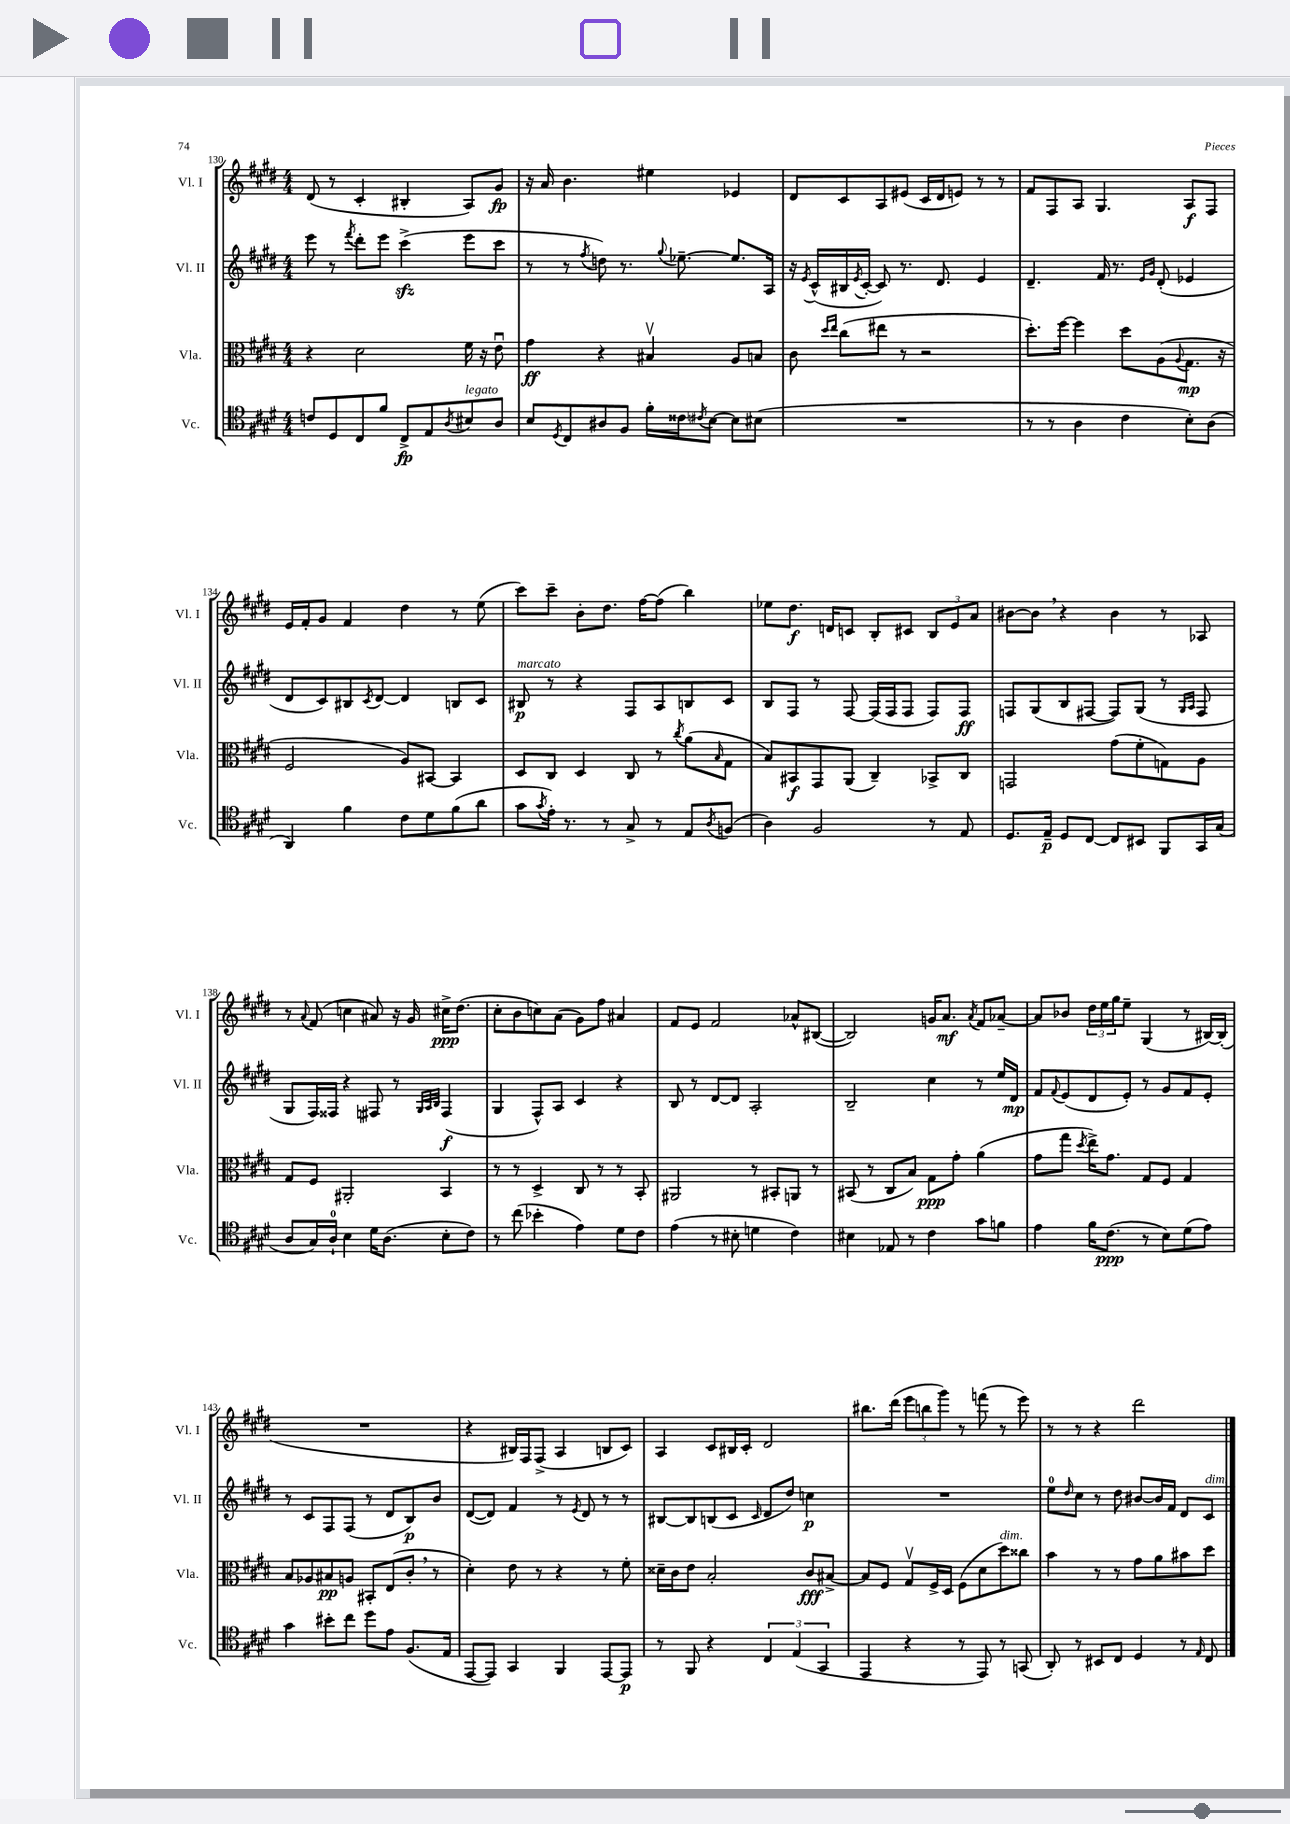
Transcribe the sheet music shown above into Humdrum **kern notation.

**kern	**kern	**kern	**kern
*staff4	*staff3	*staff2	*staff1
*clefC4	*clefC3	*clefG2	*clefG2
*k[f#c#g#d#]	*k[f#c#g#d#]	*k[f#c#g#d#]	*k[f#c#g#d#]
*M4/4	*M4/4	*M4/4	*M4/4
8c/L	4r	8eee\	(8d#/
8D#/	.	8r	8r
.	.	8qfff#/	.
8C#/	2d#\	8ddd#'\L	4c#'/
8f#/J	.	8eee\J	.
8C#^/L	.	(4ccc#^\	4B#'/
8E/	.	.	.
8qA/	.	.	.
8B#/	16f#\	8eee\L	8A/L)
.	16r	.	.
8A/J	8eu\	8ccc#\J	8g#/J
=	=	=	=
8B/L	4g#\	8r	16r
.	.	.	16a/
8qD#/	.	.	.
8C#/	.	8r	4.b\
.	.	8qff#/	.
8A#/	4r	8dd\)	.
8F#/J	.	8.r	.
16f#'\LL	4B#v/	.	4ee#\
.	.	8qqgg#/	.
16c##\J	.	[8.ee-~\	.
8qc#/	.	.	.
[8B\J	.	.	.
8B\]L	8A/L	8.ee-/]L	4e-/
(8B#\J	8B/J	.	.
.	.	16A/Jk	.
=	=	=	=
1r	8c#\	16r	8d#/L
.	.	8qe/	.
.	.	(16c#^^/LL	.
.	16qqdd#/LL	.	.
.	16qqee/JJ	.	.
.	(8cc#\L	16B#/	8c#/
.	.	8qe/	.
.	.	[16c#'/JJ	.
.	8ee#\J	8c#/])	8A/
.	8r	8.r	(8e#/J
.	2r	.	16c#/LL
.	.	8.d#/	16d#/J
.	.	.	8e/J)
.	.	4e/	8r
.	.	.	8r
=	=	=	=
8r	8.dd#'\L)	4.d#~/	8f#/L
8r	.	.	8F#/
.	[16ff#\Jk	.	.
4A\	4ff#\]	.	8A/J
.	.	16f#/	4.G#/
.	.	8.r	.
4c#\	8dd#\L	.	.
.	.	16qqe/LL	.
.	.	16qqg#/JJ	.
.	(8A\	(8d#'/	.
.	8qqA/	.	.
8B'\L)	8.G#\J	4e-/	8A/L
(8A\J	.	.	8F#/J
.	16r	.	.
=	=	=	=
4AA/)	2F#/	8d#/L	16e/LL
.	.	.	16f#'/J
.	.	8c#/)	8g#/J
4f#\	.	8B#/	4f#/
.	.	8qc#/	.
.	.	[8d#/J	.
8c#\L	8A/L)	4d#/]	4dd#\
8d#\	[8BB#/J	.	.
(8f#\	4BB#/]	8B/L	8r
8a\J	.	8c#/J	(8ee\
=	=	=	=
8g#\L	8D#/L	8B#/	8ccc#\L)
8qg#/	.	.	.
16e'\Jk)	8C#/J	8r	8ccc#~\J
8.r	.	.	.
.	4D#/	4r	8b'\L
8r	.	.	8.dd#\J
8G#^/	8C#/	8F#/L	.
.	.	.	[16ff#\LK
8r	8r	8A/	(8ff#\]J
.	8qcc#/	.	.
8E/L	(8a\L	8B/	4bb\)
8qA/	16qqB/	.	.
(8F/J	8G#\J	8c#/J	.
=	=	=	=
4A\)	8B/L)	8B/L	8ee-\L
.	8BB#/	8F#/J	8.dd#\J
2F#/	8GG#/	8r	.
.	.	.	16d/LK
.	(8AA/J	[8F#/	8c/J
.	4C#~/)	(16F#/]LL	8B'/L
.	.	16F#/J	.
.	.	8F#/J	8c#/J
8r	8BB-^/L	8F#/L)	12B/L
.	.	.	12e/
8E/	8C#/J	8F#/J	.
.	.	.	12a/J
=	=	=	=
8.D#/L	2GG/	8F/L	[8b#\L
.	.	(8G#/	8b#\]J
16E~/Jk	.	.	.
8D#/L	.	8B/	4r
[8C#/J	.	[8F#/J	.
8C#/]L	(8g#\L	8F#/]L)	4b#\
8BB#/J	8f#'\	(8G#/J	.
8FF#/L	8G\)	8r	8r
.	.	16qqG#/LL	.
.	.	16qqA/JJ	.
16GG#/L	8A\J	8F#/	8A-/
(16G#/JJ	.	.	.
=	=	=	=
8A/L	8G#/L	8G#/L	8r
.	.	.	8qqa/
16G#/L)	8F#/J	16F#/L)	(8f#/
16A`/JJ	.	16F##/JJ	.
4B\	2AA#'/	4r	4cc\
16d#\LK	.	8F#/	8a#/)
(8.A\J	.	.	.
.	.	8r	16r
.	.	.	16g#/
.	.	32qqG#/LLL	.
.	.	32qqA/	.
.	.	32qqB/JJJ	.
8B'\L	4BB/	(4F#/	16cc#^\LK
.	.	.	(8.dd#\J
8c#\J)	.	.	.
=	=	=	=
8r	8r	4G#/	8cc#'\L
(8cc#\	8r	.	8b\
4b-'\	4D#^/	8F#^^/L)	8cc\)
.	.	8A/J	(8a\J
4e\)	8C#/	4c#/	8g#\L)
.	8r	.	8ff#\J
8d#\L	8r	4r	4a#/
8c#\J	8BB'/	.	.
=	=	=	=
(4e\	2AA#/	8B/	8f#/L
.	.	8r	8e/J
8r	.	[8d#/L	2f#/
8B#'\	.	8d#/]J	.
4d\	8r	2A'/	.
.	8BB#'/L	.	.
4c#\)	8AA/J	.	8a-^^/L
.	8r	.	([8B#/J
=	=	=	=
4B#\	(8BB#/	2B~/	2B#/])
.	8r	.	.
8E-/	8C#/L	.	.
8r	8B/J)	.	.
4c#\	8G#\L	4cc#\	16g/LK
.	.	.	8.a/J
.	8g#'\J	.	.
.	.	.	8qa/
8g#\L	(4a\	8r	8f#/L
8f\J	.	16ee/LL	[8a-~/J
.	.	16d#/JJ	.
=	=	=	=
4e\	8g#\L	8f#/L	8a-/]L
.	.	8qqf#/	.
.	8gg#\J	(8e/	8b-/J
.	8qdd#/	.	.
16f#\LK	16ee^\LK)	8d#/	24dd#\LL
.	.	.	24ee\
(8.c#\J	8.g#\J	.	.
.	.	.	24gg#\J
.	.	8e'/J)	8ee~\J
8r	8G#/L	8r	(4G#/
8B\L)	8F#/J	8g#/L	.
(8d#\	4G#/	8f#/	8r
8e\J)	.	8e'/J	[16B#/LL)
.	.	.	(16B#'/]JJ
=	=	=	=
4g#\	8B/L	8r	1r
.	8A-/	8c#/L	.
8b#'\L	8B#/	8F#/	.
8cc#\J	8A/J	(8F#/J	.
8dd#\L	8BB#'/L	8r	.
8e\J	(8E/	8d#/L	.
(8.F#/L	8c#'/J	8B/)	.
.	8r	8b/J	.
16E/Jk	.	.	.
=	=	=	=
[8EE/L	4d#'\)	([8d#/L	4r
8EE/]J)	.	8d#/]J)	.
4GG#/	8e\	4f#/	16B#/LL)
.	.	.	16F#/J
.	8r	.	(8F#^/J
4FF#/	4r	8r	4A/
.	.	8qe/	.
.	.	8d#/	.
[8EE/L	8r	8r	8B/L
8EE/]J	8f#'\	8r	8c#/J)
=	=	=	=
8r	16d##~\LL	[8B#/L	4A/
.	16c#\J	.	.
8FF#/	8e\J	8B#/]	.
4r	2B'/	(8B/	8c#/L
.	.	8c#/J	16B#/L
.	.	.	16c#'/JJ
.	.	16qqc#/	.
6C#/	.	8d#/L	2d#/
.	.	8dd#/J)	.
(6E/	.	.	.
.	8c#/L	4cc\	.
6GG#/	.	.	.
.	[8B#^/J	.	.
=	=	=	=
4EE/	8B#/]L	1r	8.bb#\L
.	8F#/J	.	.
.	.	.	(16ddd#\Jk
4r	8G#v/L	.	12eee\L
.	.	.	12bb\
.	16F#^/L	.	.
.	.	.	12ggg#\J)
.	16D#/JJ	.	.
8r	(8F#\L	.	8r
8EE/)	8d#\	.	(8fff\
8r	8dd#\)	.	8r
(8GG/	8cc##\J	.	8eee\)
=	=	=	=
8AA'/)	4b\	8ee\L	8r
.	.	16qqdd#/	.
8r	.	8cc#\J	8r
8BB#/L	8r	8r	4r
8C#/J	8r	8dd#\	.
4D#/	8g#\L	[8b#/L	2ddd#\
.	8a\	16b#/]L	.
.	.	16f#/JJ	.
8r	8b#\	8d#/L	.
16qqE/	.	.	.
8C#/	8dd#\J	8c#/J	.
==	==	==	==
*-	*-	*-	*-
